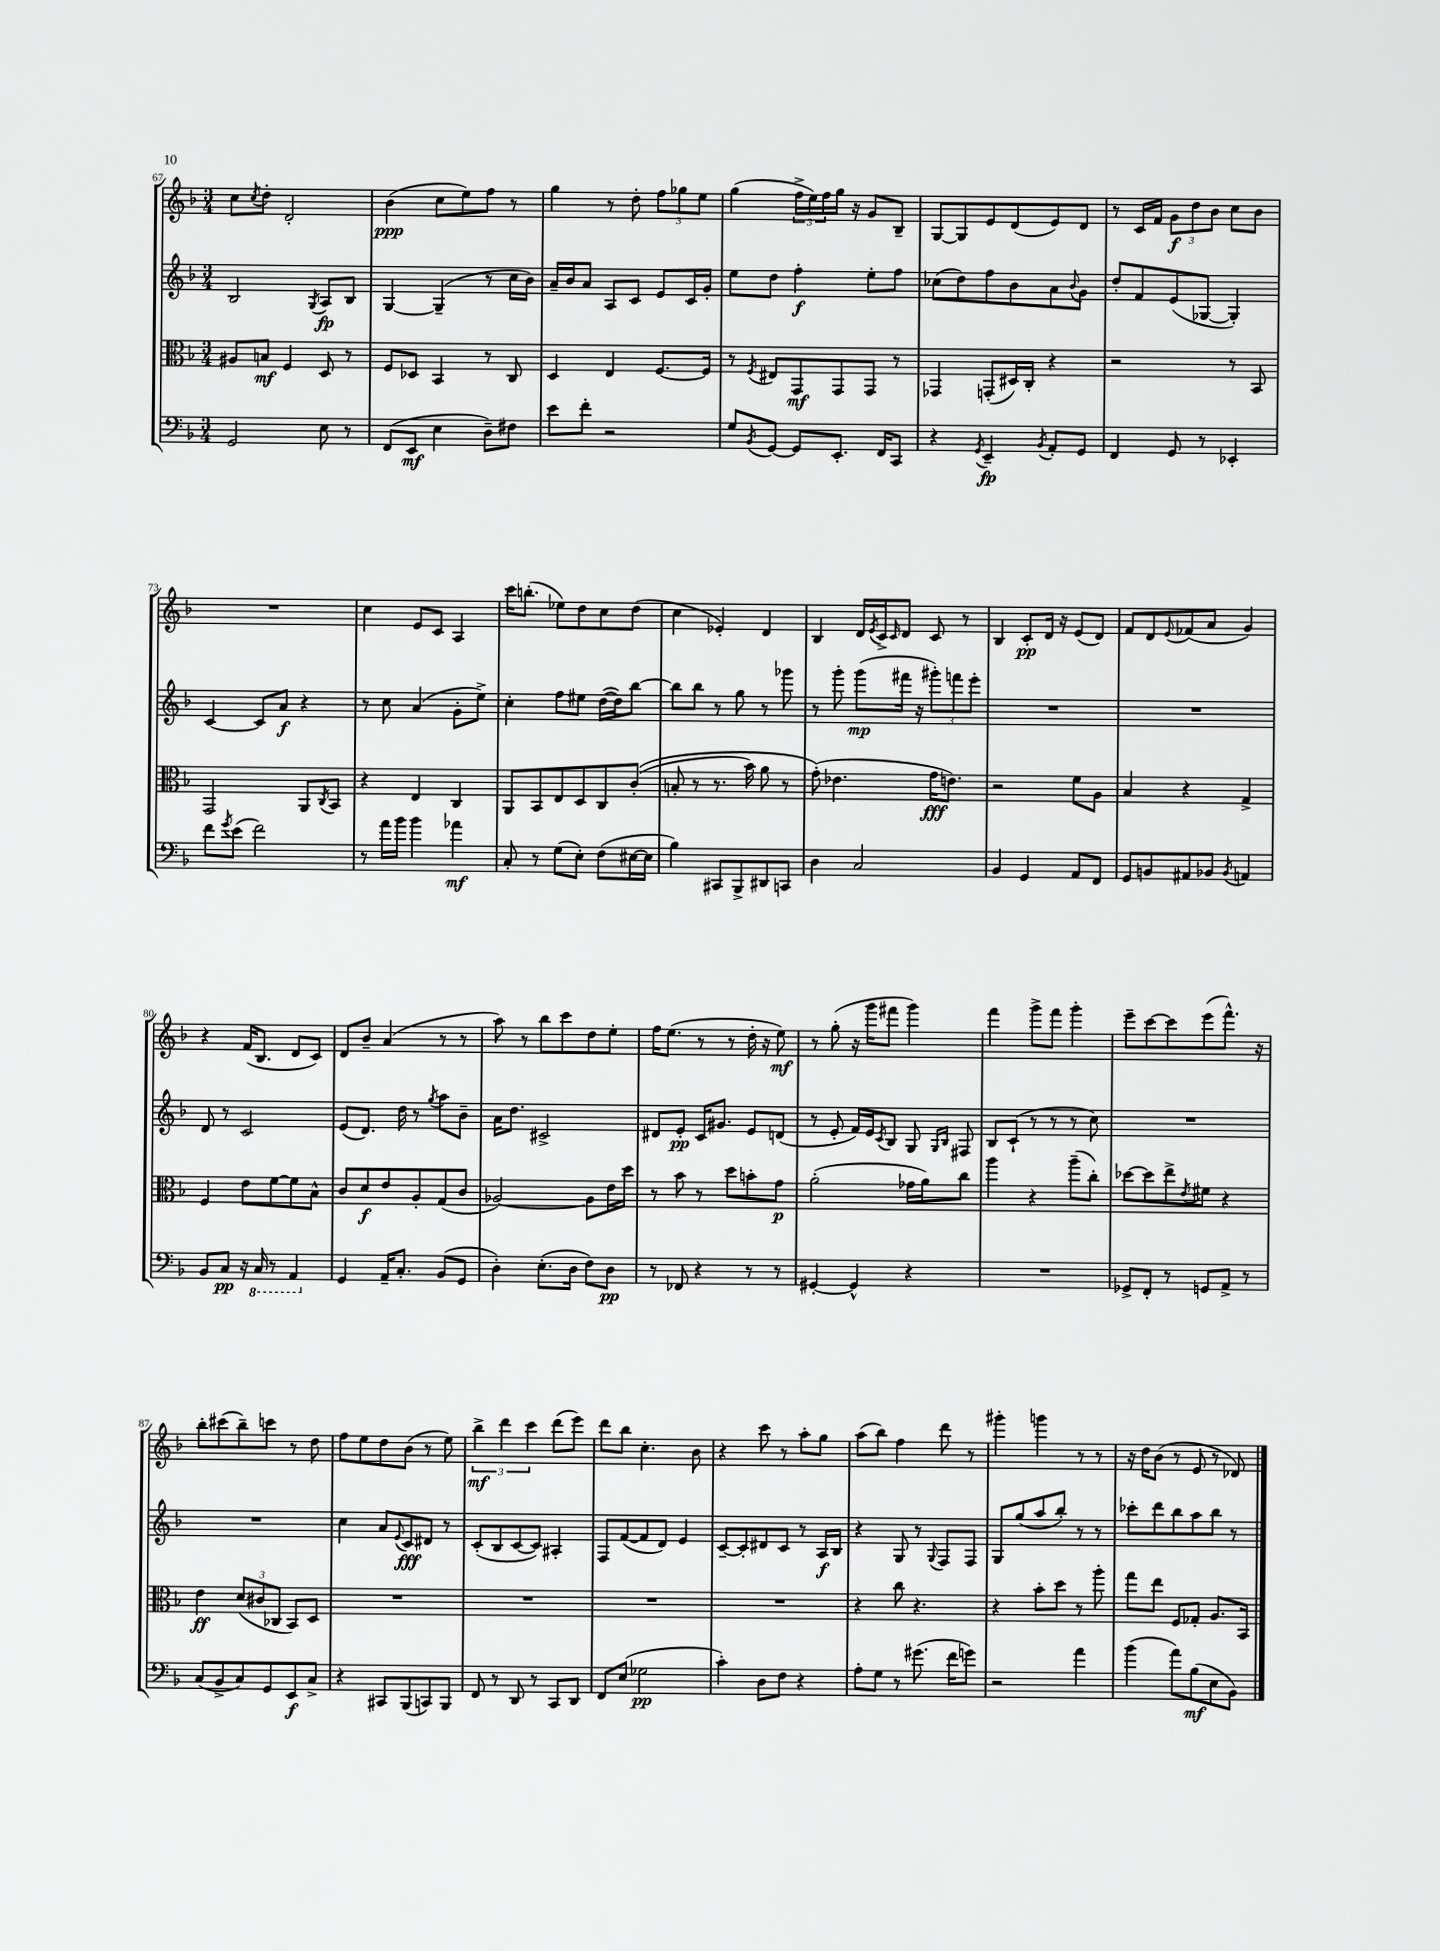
<<
\new StaffGroup <<
\new Staff = "s0" {
    \clef treble \key f \major \numericTimeSignature \time 3/4
    c''8 \acciaccatura { c''8 } d''8-. d'2-. |
    bes'4\ppp( c''8 e''8) f''8 r8 |
    g''4 r8 d''8-. \tuplet 3/2 { f''8 ges''8 e''8 } |
    g''4( \tuplet 3/2 { f''16-> e''16) f''16 } g''16 r16 g'8 bes8-- |
    g8~ g8 e'8 d'8( e'8) d'8 |
    r8 c'16 f'16 \tuplet 3/2 { g'8\f d''8 bes'8 } c''8 bes'8 |
    R2. |
    c''4 e'8 c'8 a4 |
    c'''16 b''8.-.( ees''8) d''8 c''8 d''8( |
    c''4 ees'4-.) d'4 |
    bes4 d'16 \acciaccatura { e'8 } c'16-> \grace { c'16 } d'8 c'8 r8 |
    bes4 c'8-.\pp d'16 r16 e'8( d'8) |
    f'8 d'8 \appoggiatura { e'8 } fes'8( a'8 g'4) |
    r4 f'16( bes8. d'8 c'8) |
    d'8 bes'8-- a'4( r8 r8 |
    a''8) r8 bes''8 c'''8 d''8 e''8-. |
    f''16 e''8.( r8 r8 d''16-. r16 e''8\mf) |
    r8 g''8-.( r16 g'''16 fis'''8 g'''4) |
    f'''4 g'''8-> f'''8 g'''4-. |
    e'''8-- c'''8~ c'''8 e'''8( f'''8.-^) r16 |
    bes''8-. cis'''8( bes''8--) c'''8 r8 d''8 |
    f''8 e''8 d''8 bes'8( r8 e''8) |
    \tuplet 3/2 { bes''4->\mf d'''4 c'''4 } d'''8( e'''8) |
    d'''8 bes''8 c''4.-. bes'8 |
    r4 c'''8 r8 a''8-. g''8 |
    a''8( bes''8) f''4 d'''8 r8 |
    gis'''4-. g'''4 r8 r8 |
    r16 d''16 bes'8( r8 e'8 r8 des'8) \bar "|." |
}
\new Staff = "s1" {
    \clef treble \key f \major \numericTimeSignature \time 3/4
    bes2 \acciaccatura { g8 } a8\fp bes8 |
    g4~ g4--( r8 c''16 bes'16) |
    a'16-- bes'16 a'8 a8 c'8 e'8 c'16 g'16-. |
    e''8 d''8 f''4-.\f e''8-. f''8 |
    ces''8( d''8) f''8 bes'8 a'8 \appoggiatura { bes'8 } g'8 |
    d''8-. f'8 e'8( ges8~ ges4-.) |
    c'4~ c'8 a'8\f r4 |
    r8 c''8 a'4( g'8-. e''8->) |
    c''4-. f''8 eis''8 d''16~( d''16) bes''8~ |
    bes''8 bes''8 r8 g''8 r8 ges'''8 |
    r8 g'''8-. g'''8\mp( fis'''16 r16 \tuplet 3/2 { gis'''8-.) f'''8 e'''8-. } |
    R2. |
    R2. |
    d'8 r8 c'2 |
    e'8( d'8.) d''16 r8 \acciaccatura { g''8 } a''8 bes'8-- |
    a'16 d''8. cis'2-> |
    dis'8 e'8-.\pp c'16 gis'8. e'8 d'8( |
    r8 e'8-. f'16) e'16 \acciaccatura { c'8 } bes8 g8 \grace { g16 bes16 } fis8 |
    bes8 c'8-!( r8 r8 r8 c''8) |
    R2. |
    R2. |
    c''4 a'8 \appoggiatura { e'8 } c'8\fff dis'8 r8 |
    c'8-.( bes8 c'8~ c'8) ais4-. |
    f8 f'8~( f'8 d'8) e'4 |
    c'8~-- c'8-. dis'8 c'8 r8 a16\f bes16 |
    r4 g8 r8 \appoggiatura { g8 } f8 f8 |
    g8 g''8( a''8 bes''8-.) r8 r8 |
    ces'''8-. d'''8 bes''8 a''8 bes''8 r8 \bar "|." |
}
\new Staff = "s2" {
    \clef alto \key f \major \numericTimeSignature \time 3/4
    ais8 b8\mf f4 d8 r8 |
    f8 des8 bes,4 r8 c8 |
    d4 e4 f8.~ f16 |
    r8 \acciaccatura { f8 } eis8 g,8\mf g,8 g,8 r8 |
    ges,4 g,8-.( dis16) c16-. r4 |
    r2 r8 bes,8 |
    g,2 a,8 \acciaccatura { c8 } bes,8 |
    r4 e4 c4 |
    a,8 bes,8 e8 d8 c8 c'8-.(\( |
    b8-. r8 r8. bes'16) a'8 r8 |
    g'8-.(\) ees'4. g'16\fff e'8.) |
    r2 f'8 a8 |
    bes4 r4 g4-> |
    f4 e'8 f'8~ f'8 bes8-^ |
    c'8 d'8\f e'8 a8-. g8( c'8 |
    aes2~) aes8 e'16 d''16 |
    r8 bes'8 r8 d''8 b'8-. g'8\p |
    a'2-.( ges'16 a'16) c''8 |
    a''4 r4 a''8--( c''8-.) |
    des''8~ des''8 e''8-> \acciaccatura { e'8 } fis'8 r4 |
    e'4\ff \tuplet 3/2 { d'8( cis'8 ces8 } bes,8) d8 |
    R2. |
    R2. |
    R2. |
    R2. |
    r4 c''8 r4. |
    r4 bes'8-. d''8 r8 a''8-. |
    g''8 e''8 f8 ges8-. a8. bes,16 \bar "|." |
}
\new Staff = "s3" {
    \clef bass \key f \major \numericTimeSignature \time 3/4
    g,2 e8 r8 |
    f,8( e,8\mf e4 d8--) fis8 |
    e'8 f'8-. r2 |
    g8 \acciaccatura { bes,8 } g,8~ g,8 e,8.-. f,16 c,8 |
    r4 \acciaccatura { g,8 } e,4--\fp \acciaccatura { bes,8 } a,8-. g,8 |
    f,4 g,8 r8 ees,4-. |
    f'8 \acciaccatura { g'8 } e'8( f'2) |
    r8 a'16 bes'16 bes'4 aes'4\mf |
    c8-. r8 g8( e8-.) f8( eis16~ eis16 |
    bes4) cis,8 bes,,8-> dis,8 c,8 |
    d4 c2 |
    bes,4 g,4 a,8 f,8 |
    g,8 b,8 ais,8 bes,8 \acciaccatura { bes,8 } a,4 |
    bes,8 c8\pp r16 \ottava #-1 c,16 r8 a,,4 \ottava #0 |
    g,4 a,16-- c8.-. bes,8( g,8 |
    d4-.) e8.-.( d16 f8) d8\pp |
    r8 fes,8 r4 r8 r8 |
    gis,4~-. gis,4-^ r4 |
    R2. |
    ges,8-> f,8-. r8 g,8 a,8-> r8 |
    c8( bes,8-> c8) g,8 e,8\f c8-> |
    r4 cis,8 bes,,8( c,8) bes,,8 |
    f,8 r8 d,8 r8 c,8 d,8 |
    f,8 e8( ges2\pp |
    c'4-.) d8 f8 r4 |
    a8-. g8 r8 gis'8.( f'16 g'8) |
    r2 a'4 |
    bes'4( a'8) bes8\mf( e8 bes,8) \bar "|." |
}
>>
>>
\layout { \context { \Score currentBarNumber = #67 } }
